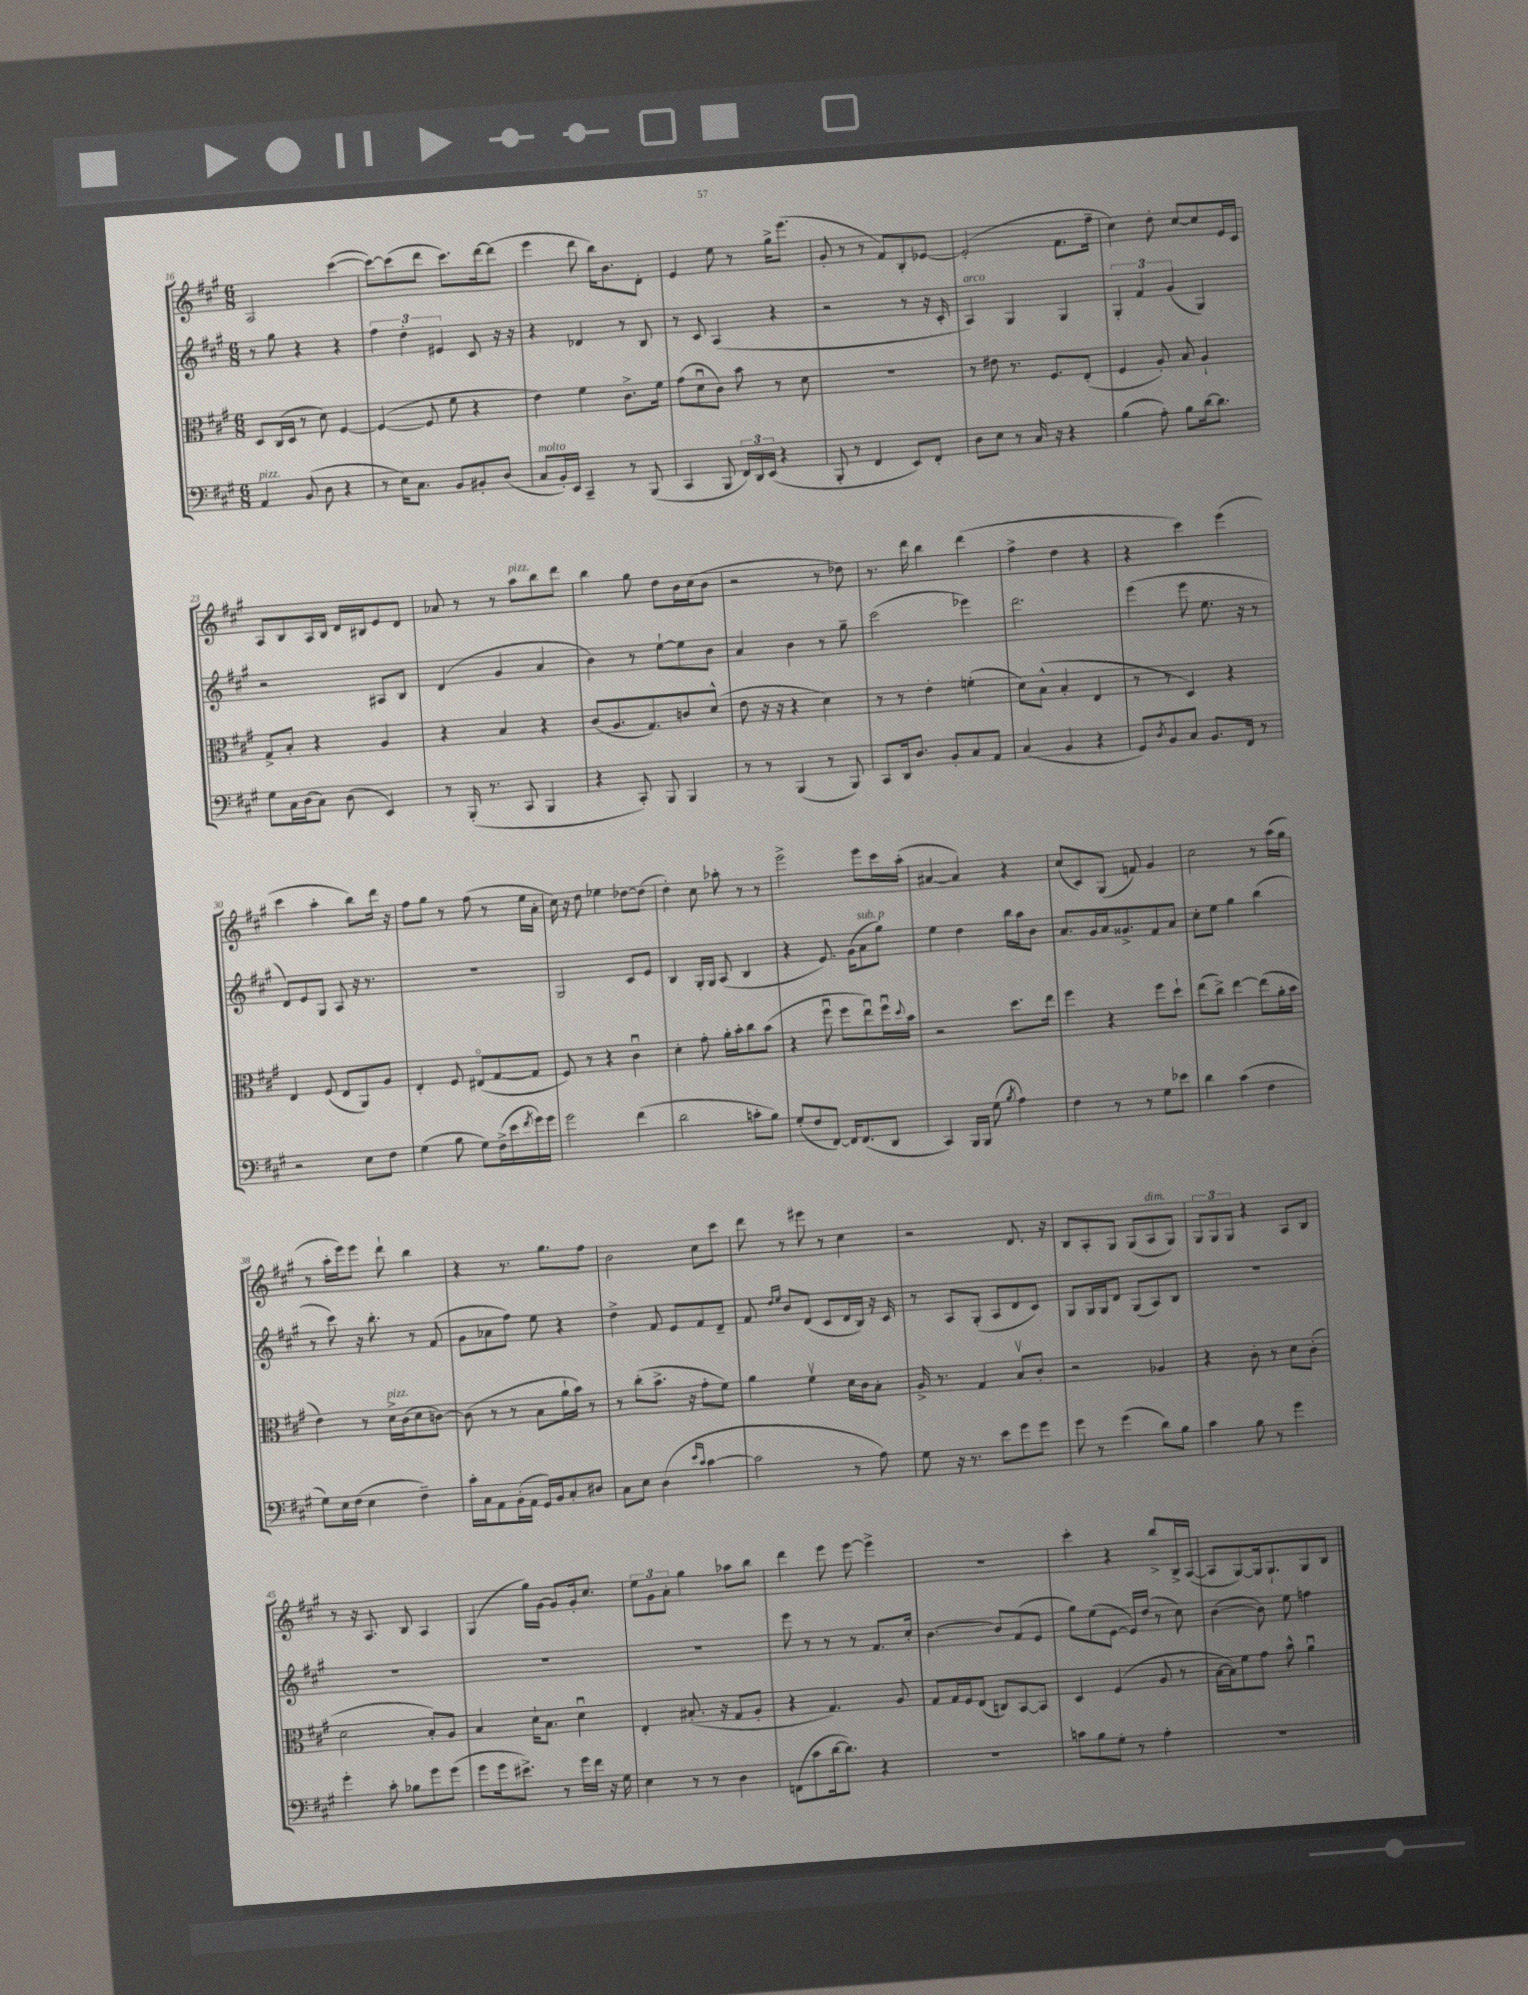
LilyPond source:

<<
\new StaffGroup <<
\new Staff = "s0" {
    \clef treble \key a \major \numericTimeSignature \time 6/8
    a2 cis'''4~( |
    cis'''8~) cis'''8( d'''8 cis'''8.) d'''16~ d'''8( |
    e'''4 d'''8 b''16) b'8. d'8-. |
    e'4 e''8 r8 gis''16-> e'''8.( |
    gis'8-. r8 r8 fis'8) b8-. ees'8~ |
    ees'2-.( fis'8. fis''16-- |
    cis''4) d''8-. cis''8~ cis''8 e'16 cis'16 |
    a8 b8 a16 b16 d'16 bis16 e'8 d'8 |
    aes'8 r8 r8 a''8^\markup { \italic "pizz." } b''8 d'''8 |
    b''4 gis''8 d''8 b'16 cis''16( b'8 |
    r2 r8 des''8) |
    r8. d'''16 b''4 d'''4( |
    fis''4-> d''4 r4 |
    r4 cis'''4) e'''4( |
    cis'''4 a''4-. b''8) d'''16 r16 |
    fis''8 gis''8 r8 fis''8( r8 e''16 a'16-. |
    cis''16) r16 d''8 ees''4 des''8~ des''8( |
    d''4-.) cis''8 aes''8-. r8 r8 |
    e'''2-> e'''8 cis'''16 a''16-.( |
    ais'4~ ais'4) r4 |
    cis''8( cis'8) gis8( f'8) gis'4 |
    cis''2 r8 a''16( gis''16 |
    r8 a''16-. e'''16) e'''8 d'''8-! b''4 |
    r4 r8. gis''8. fis''8 |
    b'2 cis''8 cis'''8 |
    d'''8 r8 eis'''8 r8 cis''4 |
    r2 d'8. r16 |
    b8 a8-. gis8 gis8( a8^\markup { \italic "dim." } gis8) |
    \tuplet 3/2 { gis8 gis8 gis8 } r4 a8 b8 |
    r8 r16 a8. b8 a4 |
    gis4( gis''16) gis'16~ gis'8 gis'16-. cis''8. |
    \tuplet 3/2 { e''8 gis'8 a'8-. } gis''4 aes''8 b''8 |
    d'''4 e'''8 e'''8~ e'''4-> |
    R2. |
    cis'''4-. r4 b''8-> b16-> a16~( |
    a8 gis8~) gis16 gis8.-! gis8 b8 \bar "|." |
}
\new Staff = "s1" {
    \clef treble \key a \major \numericTimeSignature \time 6/8
    r8 gis''8 r4 r4 |
    \tuplet 3/2 { fis''4 d''4-. eis'4 } cis'8 r16 r16 |
    r4 des'4 r8 b8 |
    r8 cis'8 a4( r4 |
    r2 r8 r16 cis'16-. |
    a4^\markup { \italic "arco" }) gis4 gis4 |
    \tuplet 3/2 { gis4-. fis'4 gis'4( } gis4) |
    r2 ais8 b8 |
    d'4( gis'4 a'4 |
    b'4) r8 e''8~-! e''8 b'8 |
    a'4 b'4 r8 gis''8-- |
    cis'''2( ees'''4) |
    d'''2. |
    e'''4( e'''8 e''8. r16 r8 |
    d'8) e'8 gis8 a8 r16 r8. |
    R2. |
    gis2 cis'8 e'8 |
    b4 gis16-. gis16 a8( b4 |
    r4 e'8.) gis'16( a'8^\markup { \italic "sub. p" } gis''8) |
    e''4 d''4 b''16 a''16 b'8 |
    a'8. gis'16 a'16 gisis'8.-> fis'8 a'8 |
    cis''8-. e''8 gis''4 b''4( |
    r8 cis'''8) r16 b''8.-. r8 fis'8( |
    gis'8 aes'8 fis''8) e''8 r4 |
    d''4-> fis'8 e'8 fis'8 d'8-- |
    fis'8 \grace { d''16 e''16 } b'8 d'8( cis'8 d'16 b16) r16 cis'16 |
    r8 a8 gis8-.( a8 d'8 cis'8) |
    gis8 gis16 gis16 d'8 gis8( a8) b8 |
    R2. |
    R2. |
    R2. |
    R2. |
    e'''8 r8 r8 r8 fis'8. cis''16-. |
    b'4.~ b'8 fis'8( e'8 |
    gis''8) e''8( e'8~ e'16) d''16( r8 cis''8) |
    b'4~( b'8) e''8 f''4 \bar "|." |
}
\new Staff = "s2" {
    \clef alto \key a \major \numericTimeSignature \time 6/8
    d8 cis16( d16 r8 d'8) fis4~ |
    fis4~( fis8 fis'8 r4 |
    e'4) fis'4 cis'8.-> fis'16 |
    gis'8( d'8\downbow cis'8) b'8 r8 d'8 |
    R2. |
    r8 eis'8 r8. fis8. e8-.( |
    fis4 a8-.) b8 a4-! |
    gis8-> b8-. r4 a4 |
    r4 b4 r4 |
    cis'8( a8. gis8.) c'8 d'8-^( |
    e'8 r16 r16 r4 d'4) |
    r8 r8 e'4-. f'4-.( |
    d'8) b8-^( b4-. e4 |
    r8 r8 d4) r4 |
    e4 fis8( e8 a,8) a8 |
    e4-. fis8 eis8\flageolet( gis8~ gis8 |
    fis8) r8 r4 cis'4\downbow |
    d'4-. gis'8-. a'16-. b'16-. cis''8 b'8( |
    r4 fis''8\downbow fis''8 e''8\downbow) fis''16\downbow \appoggiatura { d''8 } b'16 |
    r2 d''8. e''16 |
    fis''4 r4 fis''8 d''8-! |
    e''8( cis''8->) e''4~ e''8( a'16-. b'16 |
    e'4) r8 d'16->^\markup { \italic "pizz." } cis'16( d'8 c'8~) |
    c'8( r8 r8 b8 a'16-! b'16) r8 |
    r8 cis''8-.( b'8.-> r16 gis'8-. fis'8) |
    a'4 fis'4\upbow d'16 cis'16 b8-. |
    a16-> r8. gis4 b8\upbow cis'8-. |
    r2 aes4 |
    r4 cis'8-. r8 d'8 cis'8-.( |
    d'2 b8-.) a8 |
    b4 d'16-! b8. d'4\downbow |
    e4-. bis8.-.( r16 gis8 a8-. |
    r4 gis4.) a8 |
    gis8 gis16 fis16 e8( c8) b,8~ b,8 |
    d4 fis4( a8 r8 |
    b16~ b16) fis'8 gis'8 b'8-^ a'4\downbow \bar "|." |
}
\new Staff = "s3" {
    \clef bass \key a \major \numericTimeSignature \time 6/8
    a,4^\markup { \italic "pizz." } b,8( d8 r4 |
    r8 e16) cis8. b,8 bis,8-. d8( |
    cis8^\markup { \italic "molto" } b,16-.) e,16 cis,4-- r8 b,,8( |
    cis,4 b,,8 \tuplet 3/2 { fis,16) d,16 e,16( } r4 |
    b,,8-. r8 fis,4 e,8) fis,8-. |
    d8 e8 r8 cis16 r16 r4 |
    b4( a8-.) b8 d'16~ d'8. |
    gis8 cis16 d16( cis8) d8( e,4) |
    r8 b,,16-.( r8. cis,8 b,,4 |
    r4 cis,8-.) b,,8 b,,4 |
    r8 r8 b,,4( r8 b,,8) |
    cis,8 d,16 d8. b,8-. cis8 a,8 |
    cis4( b,4 r4 |
    gis,8) \acciaccatura { d8 } b,8 cis8 b,8. fis,16 r8 |
    r2 e8 fis8 |
    gis4( b8 gis8) fis16->( e'16 \acciaccatura { fis'8 } gis'16) gis'16 |
    gis'2 fis'4( |
    d'2 c'8-. b8) |
    gis8-.( fis8 fis,8~) fis,16 fis,8.( d,8 |
    cis,4) b,,16 b,,16 gis8( \acciaccatura { b8 } a4) |
    fis4 r8 r8 gis8 ees'8 |
    d'4 cis'4( fis4 |
    gis8) e16 fis16( e4 fis4--) |
    cis'16-. cis16 a,8 b,16-.( a,16 gis,16) b,16 cis8-. dis8 |
    cis8 e8 d4( \grace { e'16 cis'16 } cis'4~ |
    cis'2 r8 a8) |
    gis8 r16 r8. e'8 gis'8 gis'8 |
    gis'8 r8 gis'4( d'8) b8 |
    cis'4 b8 r8 gis'4 |
    gis'4-. cis'8-. bes8 gis'8 gis'8( |
    gis'8 gis'16 eis'8.->) r8 gis'16 fis'16 r16 gis16 |
    e4 r8 r8 d4 |
    f,8( cis'8 d'16~ d'8.) r4 |
    R2. |
    c'8 b8 gis8-. r8 a4-. |
    R2. \bar "|." |
}
>>
>>
\layout { \context { \Score currentBarNumber = #16 } }
